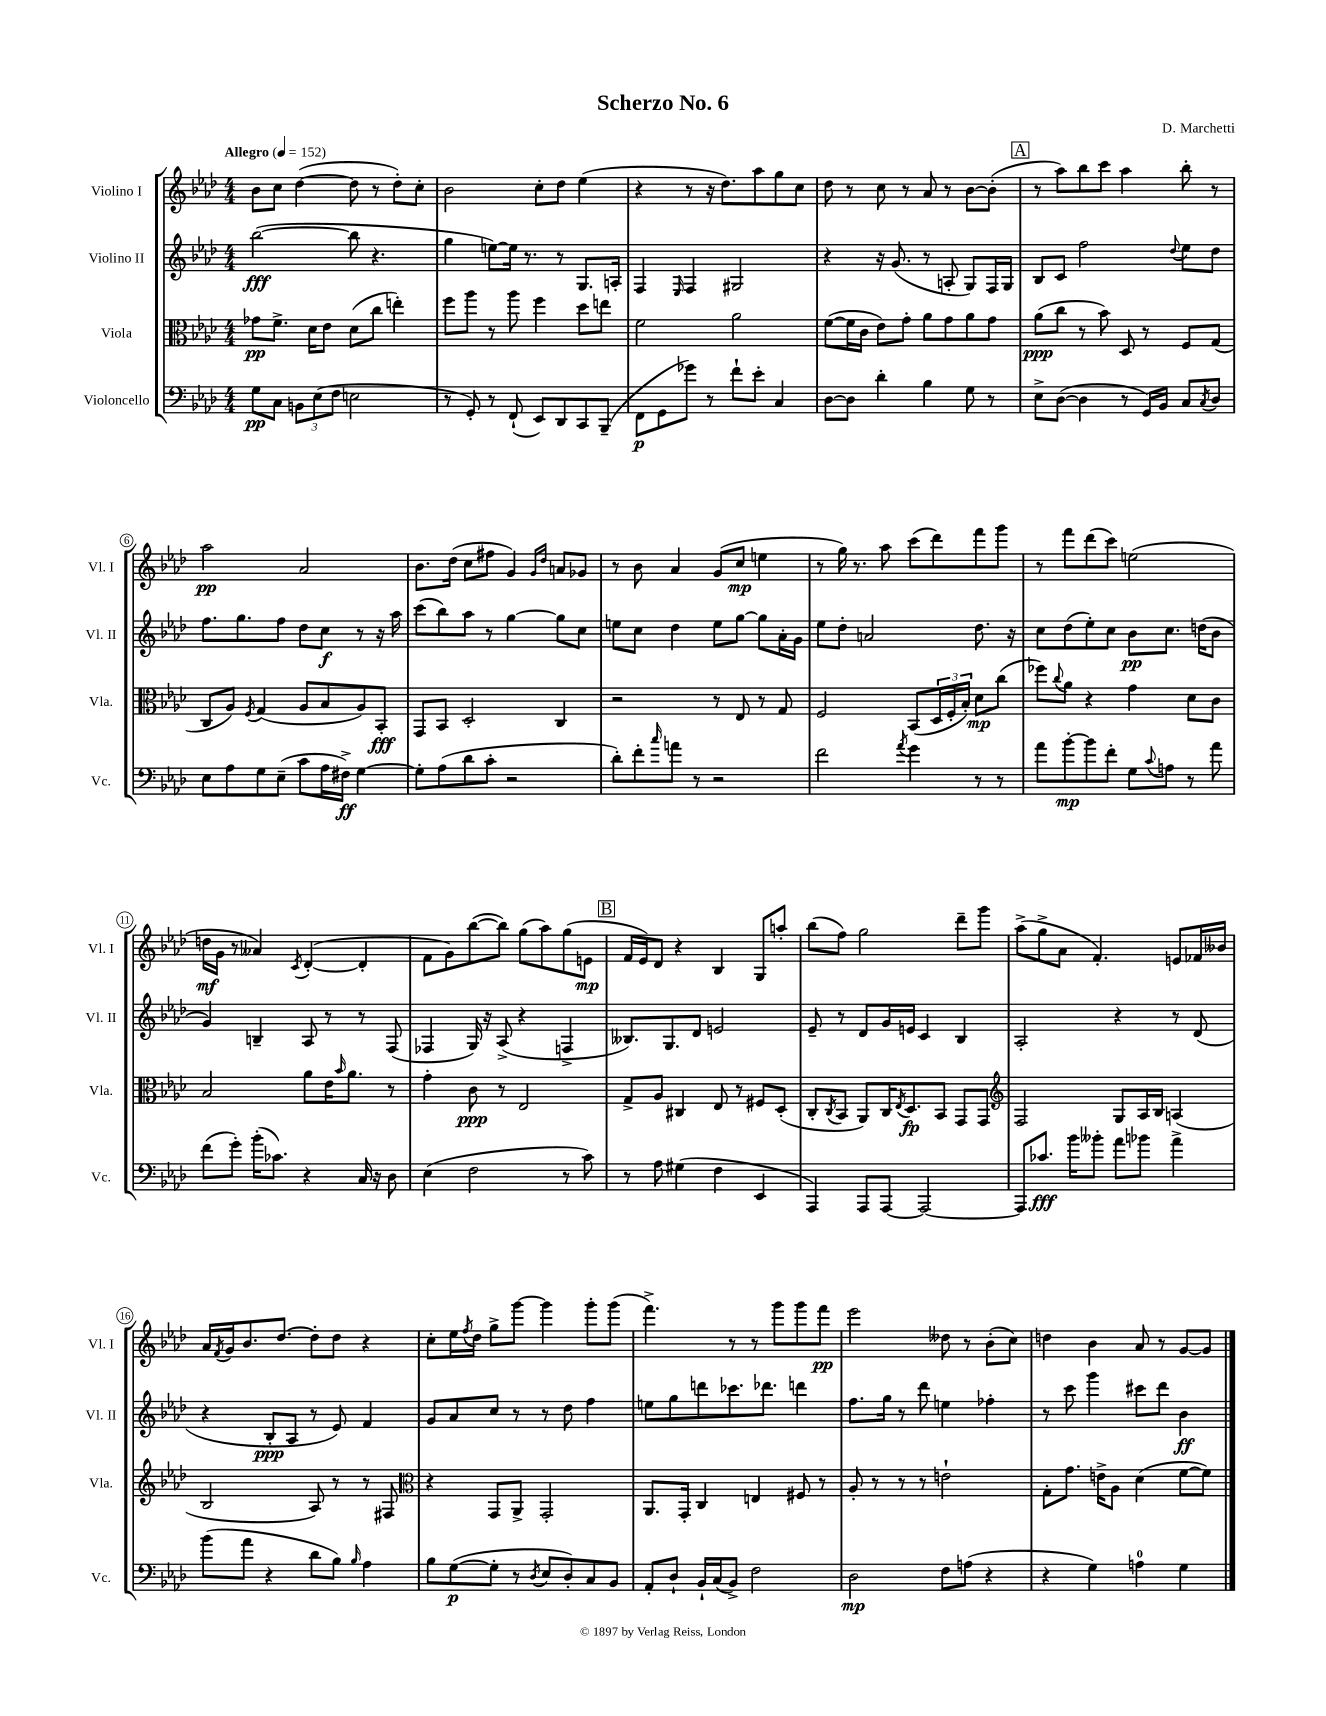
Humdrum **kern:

**kern	**kern	**kern	**kern
*staff4	*staff3	*staff2	*staff1
*clefF4	*clefC3	*clefG2	*clefG2
*k[b-e-a-d-]	*k[b-e-a-d-]	*k[b-e-a-d-]	*k[b-e-a-d-]
*M4/4	*M4/4	*M4/4	*M4/4
*MM152	*MM152	*MM152	*MM152
8G\L	8g-\L	([2bb-\	8b-\L
8C\J	8.f^\J	.	8cc\J
12BB\L	.	.	([4dd-\
.	16d-\LK	.	.
(12E-\	.	.	.
.	8e-\J	.	.
12F\J	.	.	.
2E\	(8d-\L	8bb-\]	8dd-\]
.	8cc\J	4.r	8r
.	4ee'\)	.	8dd-'\L)
.	.	.	8cc'\J
=	=	=	=
8r	8ff\L	4gg\	2b-\
8GG'/)	8aa-\J	.	.
8r	8r	[8ee\L)	.
(8FF`/	8aa-\	16ee\]Jk	.
.	.	8.r	.
8EE-/L)	4ff\	.	8cc'\L
8DD-/	.	8r	8dd-\J
8CC/	8dd-\L	8.G/L	(4ee-\
(8BBB-~/J	8ee\J	.	.
.	.	16A'/Jk	.
=	=	=	=
8FF\L	2f\	4F/	4r
8GG\	.	.	.
.	.	16qqE-/	.
8g-\J)	.	4F/	8r
8r	.	.	16r
.	.	.	8.dd-\L)
8f`\L	2a-\	2G#/	.
8e-'\J	.	.	8aa-\
4C/	.	.	8gg\
.	.	.	8cc\J
=	=	=	=
[8D-\L	([8f\L	4r	8dd-\
8D-\]J	16f\]L	.	8r
.	16c\JJ	.	.
4d-'\	8e-\L)	16r	8cc\
.	.	(8.g/	.
.	8g'\J	.	8r
4B-\	8a-\L	8r	8a-/
.	8g\	8A'/	8r
8G\	8a-\	8G/L)	[8b-\L
8r	8g\J	16F/L	(8b-'\]J
.	.	16G/JJ	.
=	=	=	=
8E-^\L	(8a-\L	8B-/L	8r
([8D-\J	8cc\J	8c/J	8aa-\L)
4D-\]	8r	2ff\	8bb-\
.	8b-\)	.	8ccc\J
8r	8D-/	.	4aa-\
16GG/LL)	8r	.	.
16BB-/JJ	.	.	.
.	.	8qqdd-/	.
8C/L	8F/L	8ee-\L	8bb-'\
8qC/	.	.	.
8D-/J	(8G/J	8dd-\J	8r
=	=	=	=
8E-\L	8C/L	8.ff\L	2aa-\
8A-\	8A-/J)	.	.
.	.	8.gg\	.
.	8qF/	.	.
8G\	(4G/	.	.
(8E-~\J	.	8ff\J	.
8c\L	8A-/L	8dd-\L	2a-/
16A-\L	8B-/	8cc\J	.
16F#^\JJ)	.	.	.
[4G\	8A-/)	8r	.
.	8BB-'/J	16r	.
.	.	16aa-\	.
=	=	=	=
8G'\]L	8GG/L	(8ccc\L	8.b-\L
(8A-\	8BB-/J	8bb-\)	.
.	.	.	(16dd-\Jk
8d-\	2D-'/	8aa-\J	8cc\L
8c'\J	.	8r	8ff#\J
2r	.	[4gg\	4g/)
.	.	.	16qqg/LL
.	.	.	16qqdd-/JJ
.	4C/	8gg\]L	8a/L
.	.	8cc\J	8g-/J
=	=	=	=
8d-'\L)	2r	8ee\L	8r
8f'\	.	8cc\J	8b-\
16qqcc/	.	.	.
8a\J	.	4dd-\	4a-/
8r	.	.	.
2r	8r	8ee\L	(8g/L
.	8E-/	[8gg\J	8cc/J
.	8r	8gg\]L	4ee\
.	8G/	16a-'\L	.
.	.	16g\JJ	.
=	=	=	=
2f\	2F/	8ee-\L	8r
.	.	8dd-'\J	16gg\)
.	.	.	8.r
.	.	2a/	.
.	.	.	8aa-\
8qa-/	.	.	.
4g\	(8BB-/L	.	(8ccc\L
.	24D-/L	.	8ddd-\)
.	24F'/	.	.
.	24B-'/JJ)	.	.
8r	8d-\L	8.dd-\	8fff\
8r	(8cc\J	.	8ggg\J
.	.	16r	.
=	=	=	=
8a-\L	8ff-\L)	8cc\L	8r
.	8qqcc/	.	.
[8b-'\	8a-\J	(8dd-\	8fff\L
8b-\]	4r	8ee-'\)	(8ddd-\
8f'\J	.	8cc\J	8ccc\J)
8G\L	4g\	8b-\L	(2ee\
8qqc/	.	.	.
8A\J	.	8.cc\J	.
8r	8d-\L	.	.
.	.	(16dd\LK	.
8a-\	8c\J	8b-\J	.
=	=	=	=
(8f\L	2B-/	4g/)	16dd\LL
.	.	.	16g\JJ
8g'\J)	.	.	8r
(16b-'\LK	.	4B~/	4a--/)
8.c-\J)	.	.	.
.	.	.	8qc/
4r	8a-\L	8A-/	([4d-'/
.	16e-\K	8r	.
.	16qqb-/	.	.
.	8.a-\J	.	.
16C/	.	8r	4d-'/]
16r	.	.	.
8D-\	8r	(8F/	.
=	=	=	=
(4E-\	4g'\	4F-/	8f\L
.	.	.	8g\)
2F\	8c\	16G/)	([8bb-\
.	.	16r	.
.	8r	(8A-^/	8bb-\]J)
.	2E-/	4r	(8gg\L
.	.	.	8aa-\)
8r	.	4F^/	(8gg\
8c\)	.	.	8e\J
=	=	=	=
8r	8G^/L	8.B--/L)	16f/LL
.	.	.	16e-/J)
8A-\	8A-/J	.	8d-/J
.	.	8.G/	.
(4G#\	4C#/	.	4r
.	.	8d-/J	.
4F\	8E-/	2e/	4B-/
.	8r	.	.
4EE-/	8F#/L	.	8G/L
.	(8D-'/J	.	8aa'/J
=	=	=	=
4AAA-/)	8C'/L	8e-~/	(8bb-\L
.	8qC/	.	.
.	8BB-/J	8r	8ff\J)
8AAA-/L	8AA-/L)	8d-/L	2gg\
[8AAA-/J	16C/K	16g/L	.
.	8qE-/	.	.
.	8.D-/	16e/JJ	.
2AAA-/_	.	4c/	.
.	8BB-/J	.	.
.	8GG/L	4B-/	8ddd-~\L
.	8GG/J	.	8ggg\J
=	=	=	=
*	*clefG2	*	*
8AAA-/]L	2F/	2A-'/	(8aa-^\L
8.c-/J	.	.	8gg^\
.	.	.	8a-\J
16b-\LK	.	.	.
8b--'\J	.	.	4.f'/)
8a-\L	8G/L	4r	.
8b-\J	16A-/L	.	.
.	16B-/JJ	.	.
4a-^\	(4A/	8r	8e/L
.	.	(8d-/	16f-/L
.	.	.	16b--/JJ
=	=	=	=
(8b-\L	2B-/	4r	16a-/LL
.	.	.	8qf/
.	.	.	16g/J
8a-\J	.	.	8.b-/
4r	.	8B-'/L	.
.	.	.	[8.dd-/J
.	.	8A-/J	.
8d-\L	8A-/)	8r	8dd-'\]L
8B-\J)	8r	8e-/)	8dd-\J
16qqB-/	.	.	.
4A-\	8r	4f/	4r
.	8F#/	.	.
=	=	=	=
*	*clefC3	*	*
8B-\L	4r	8g/L	8cc'\L
([8G\	.	8a-/	16ee-\L
.	.	.	8qff/
.	.	.	16dd-\JJ
8G'\]J	8GG/L	8cc/J	8gg^\L
8r	8AA-^/J	8r	[8ggg\J
8qD-/	.	.	.
8E-/L	2GG'/	8r	4ggg\]
8D-'/)	.	8dd-\	.
8C/	.	4ff\	8ggg'\L
8BB-/J	.	.	(8ggg\J
=	=	=	=
8AA-'/L	8.AA-/L	8ee\L	4.fff^\)
8D-`/J	.	8gg\	.
.	16GG'/Jk	.	.
16BB-`/LL	4C/	8ddd\	.
(16C/J	.	.	.
8BB-^/J)	.	8.ccc-\	8r
2F\	4E/	.	8r
.	.	8.ddd-\J	.
.	.	.	8ggg\L
.	8F#/	4ddd\	8ggg\
.	8r	.	8fff\J
=	=	=	=
2D-\	8A-'/	8.ff\L	2eee-\
.	8r	.	.
.	.	16gg\Jk	.
.	8r	8r	.
.	8r	8ddd-\	.
8F\L	2e`\	4ee\	8dd--\
(8A\J	.	.	8r
4r	.	4ff-'\	(8b-'\L
.	.	.	8cc\J)
=	=	=	=
4r	8G'\L	8r	4dd\
.	8.g\J	8ccc\	.
4G\)	.	4ggg\	4b-\
.	16e^\LK	.	.
.	8A-\J	.	.
4A\	(4d-\	8ccc#\L	8a-/
.	.	8ddd-\J	8r
4G\	[8f\L	4b-\	[8g/L
.	8f\]J)	.	8g/]J
==	==	==	==
*-	*-	*-	*-
